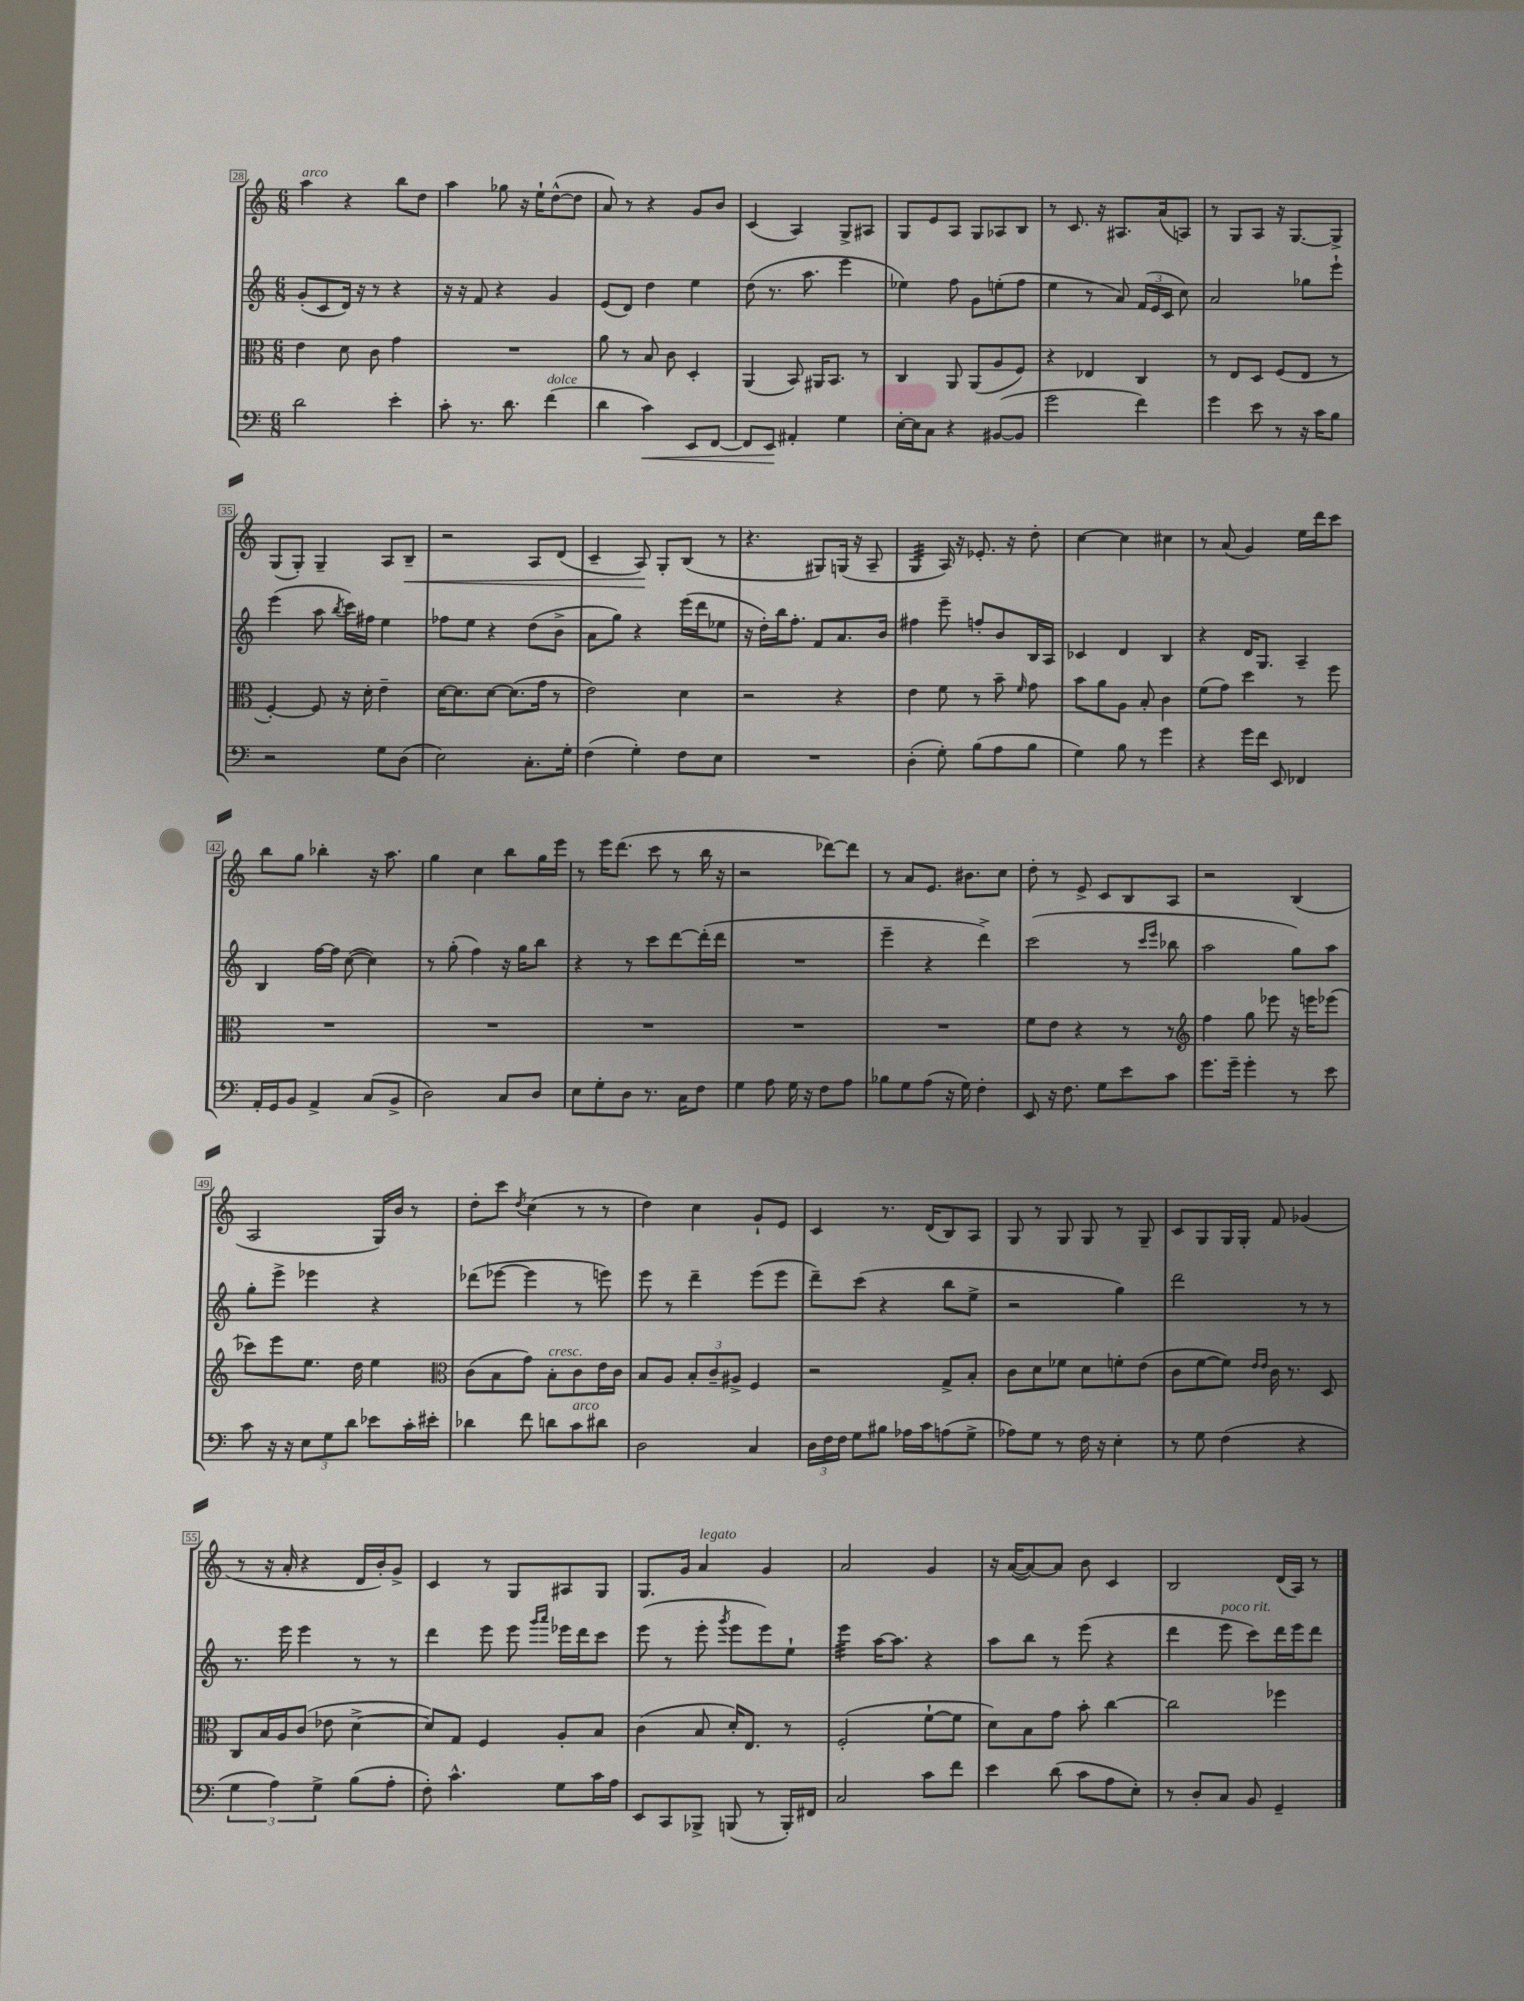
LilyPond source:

<<
\new StaffGroup <<
\new Staff = "s0" {
    \clef treble \key c \major \numericTimeSignature \time 6/8
    \autoBeamOff a''4^\markup { \italic "arco" } r4 b''8[ d''8] |
    a''4 ges''8 r16 e''16[-! d''8~-^( d''8] |
    a'8) r8 r4 g'8[ b'8] |
    c'4( a4) g8[-> ais8] |
    g8[ e'8 a8] g8[ aes8 b8] |
    r8 c'8. r16 ais8.[ a'16( a8]) |
    r8 g8[ a8] r16 g8.[~ g8]-> |
    g8[( g8]-.) g4-- a8[ b8]--\< |
    r2 a8[ d'8]( |
    c'4-- a8\!) g8[-. b8]( r8 |
    r4. gis8[) g16]( r16 a8-- |
    g4:32 a16) r16 ees'8.-. r16 d''8-. |
    c''4~ c''4 cis''4 |
    r8 a'8( g'4) e''16[ d'''16 c'''8] |
    b''8[ g''8] bes''4-. r16 a''8. |
    g''4 c''4 b''8[ g''16 e'''16] |
    r8 e'''16[ d'''8.]( c'''8 r8 b''16 r16 |
    r2 des'''8[~) des'''8] |
    r8 a'8[ e'8.] bis'8.[ c''8] |
    d''8-. r8 e'8-> c'8[ b8 a8] |
    r2 b4( |
    a2 g16[) b'16] r8 |
    d''8[-. c'''8] \acciaccatura { d''8 } c''4( r8 r8 |
    d''4) c''4 g'8[-! e'8] |
    c'4 r8. d'16[( b8) a8] |
    g8 r8 g8 g8 r8 g8-- |
    c'8[ g8 g16 g16]-. f'8 ges'4( |
    r8 r16 a'16-. r4 d'16[ b'16-.) g'8]-> |
    c'4 r8 g8[ ais8 g8] |
    g8.[ g'16] a'4^\markup { \italic "legato" } g'4 |
    a'2 g'4 |
    r16 a'16[~( a'8~) a'8] b'8 c'4 |
    b2 d'16[( a16]) r8 \bar "|." |
}
\new Staff = "s1" {
    \clef treble \key c \major \numericTimeSignature \time 6/8
    \autoBeamOff g'8[-.( c'8 d'16]) r16 r8 r4 |
    r16 r16 f'8 r4 g'4 |
    e'8[( d'8]) d''4 e''4 |
    d''8( r8. a''8. e'''4 |
    ees''4) f''8 g'8[ e''8-.( f''8] |
    e''4 r8 a'8) \tuplet 3/2 { f'16[( e'16 c'16] } c''8) |
    a'2 ges''8[ e'''8]-! |
    e'''4( a''8 \acciaccatura { b''8 } c'''16[) fis''16] e''4 |
    fes''8[ e''8] r4 d''8[( b'8]-> |
    a'8[ g''8]) r4 e'''16[( d'''16 ees''8] |
    r16 d''16[-.) b''16 f''8.]-. f'8[ a'8. b'16] |
    fis''4 e'''8-- f''8[-. b'8 b16 a16] |
    ces'4 d'4 b4 |
    r4 d'16[ g8.] a4-- |
    b4 f''16[~ f''16] c''8~( c''4) |
    r8 g''8-.( f''4) r16 g''16[ b''8] |
    r4 r8 c'''8[ d'''8~ d'''16-.( d'''16] |
    R2. |
    e'''4-- r4 d'''4->) |
    c'''2( r8 \grace { c'''16[ e'''16] } bes''8 |
    a''2 g''8[) a''8] |
    g''8[-. e'''8]-> ees'''4 r4 |
    des'''8[( ees'''8]~ ees'''4 r8 e'''8) |
    e'''8 r8 d'''4-- e'''8[( e'''8] |
    d'''8[--) c'''8]( r4 b''8[ e''8]-> |
    r2 g''4) |
    d'''2 r8 r8 |
    r8. e'''16 e'''4 r8 r8 |
    d'''4 e'''8 e'''8 \grace { g'''16[ a'''16] } ees'''16[ d'''16 c'''8] |
    e'''8( r8 e'''8-. \acciaccatura { g'''8 } e'''8[ e'''8) e''8]-! |
    e'''4:32 a''16[~ a''8.] r4 |
    a''8[ b''8] r8 e'''8( r4 |
    d'''4 e'''8^\markup { \italic "poco rit." } c'''8[) d'''16 e'''16 d'''8] \bar "|." |
}
\new Staff = "s2" {
    \clef alto \key c \major \numericTimeSignature \time 6/8
    \autoBeamOff e'4 d'8 c'8 g'4 |
    R2. |
    a'8 r8 b8 c'8 d4-. |
    a,4( b,8) ais,16[ b,8.] r8 |
    c4 a,8 a,8[( a8 f8]) |
    r4 ees4 c4 |
    r8 e8[ d8] f8[( e8] r8 |
    f4~-.) f8 r16 d'16-. e'4-- |
    d'16[~ d'8. d'8]~ d'8.[( g'16] r8 |
    e'2) d'4 |
    r2 r4 |
    e'4 f'8 r8 b'8-- \grace { f'16 } g'8 |
    b'8[ a'8 a8] b8-. c'4 |
    f'8[( g'8]) d''4 r8 f''8 |
    R2. |
    R2. |
    R2. |
    R2. |
    R2. |
    f'8[ e'8] r4 r8 r8 |
    \clef treble f''4 g''8 ees'''8 r16 e'''16[ ees'''8]( |
    ces'''8[) e'''8 e''8.] d''16 e''4 |
    \clef alto c'8[( b8 g'8]) b8[-.^\markup { \italic "cresc." } c'8 e'16 c'16] |
    b8[ a8] \tuplet 3/2 { b8[-. c'8-- ais8]-> } f4 |
    r2 g8[-> b8]-. |
    c'8[ d'8 fes'8] d'8[ f'8-. e'8]( |
    c'8[ f'8~ f'8]) \grace { e'16[ e'16] } c'16 r8. d8 |
    c8[ b16 a16 c'8]( ees'8 d'4~-> |
    d'8[) g8] f4 a8[-. b8] |
    c'4( b8 d'16[-.) e8.] r8 |
    f2-.( f'8[~-! f'8] |
    d'8[) b8 g'8] b'8-. c''4~ |
    c''2 fes''4 \bar "|." |
}
\new Staff = "s3" {
    \clef bass \key c \major \numericTimeSignature \time 6/8
    \autoBeamOff d'2 e'4-. |
    c'8-. r8. d'8. f'4^\markup { \italic "dolce" }( |
    d'4 c'4\<) e,8[ f,8]~ |
    f,8[ e,8]\! ais,4-. g4 |
    e16[~-. e16 c8] r4 bis,8[~( bis,8] |
    g'2 f'4) |
    g'4 e'8 r8 r16 c'16[ b8] |
    r2 g8[ d8]( |
    e2) c8.[-. g16]-. |
    f4( g4-.) f8[ e8] |
    R2. |
    d4-.( g8-.) b8[( a8 b8] |
    g4) b8 r8 g'4 |
    r4 g'16[ f'16] e,8 fes,4 |
    a,16[-. g,16 b,8] a,4-> c8[( b,8]-> |
    d2) c8[ d8] |
    e8[ g8-. d8] r8. c16[ f8] |
    g4 a8 g16 r16 f8[ a8] |
    bes8[ g8 a8]( r16 g16) f4-. |
    e,8 r16 f8. g8[ e'8 c'8] |
    g'8.[ g'16]-- g'4-. r8 e'8 |
    c'8 r16 r16 \tuplet 3/2 { e8[ g8 d'8] } ees'8[ c'16-. eis'16]-. |
    des'4 f'8 d'8[ c'8^\markup { \italic "arco" } dis'8] |
    d2 c4 |
    \tuplet 3/2 { d16[ f16 f16] } g8[ bis8] aes16[ c'16 a8( g8]-> |
    aes8[) g8] r8 f16 r16 e4-. |
    r8 g8 f4( r4 |
    \tuplet 3/2 { g4 a4) g4-> } b8[( a8]-. |
    f8-.) c'4.-^ g8[ c'16 a16] |
    e,8[ c,8 bes,,8]-> b,,8( r8 b,,16[-.) fis,16] |
    c2 c'8[ f'8] |
    e'4 d'8( c'8[ a8 e8]-.) |
    r8 d8[-. c8] b,8 g,4-- \bar "|." |
}
>>
>>
\layout { \context { \Score currentBarNumber = #28 \override BarNumber.stencil = #(make-stencil-boxer 0.1 0.3 ly:text-interface::print) } }
